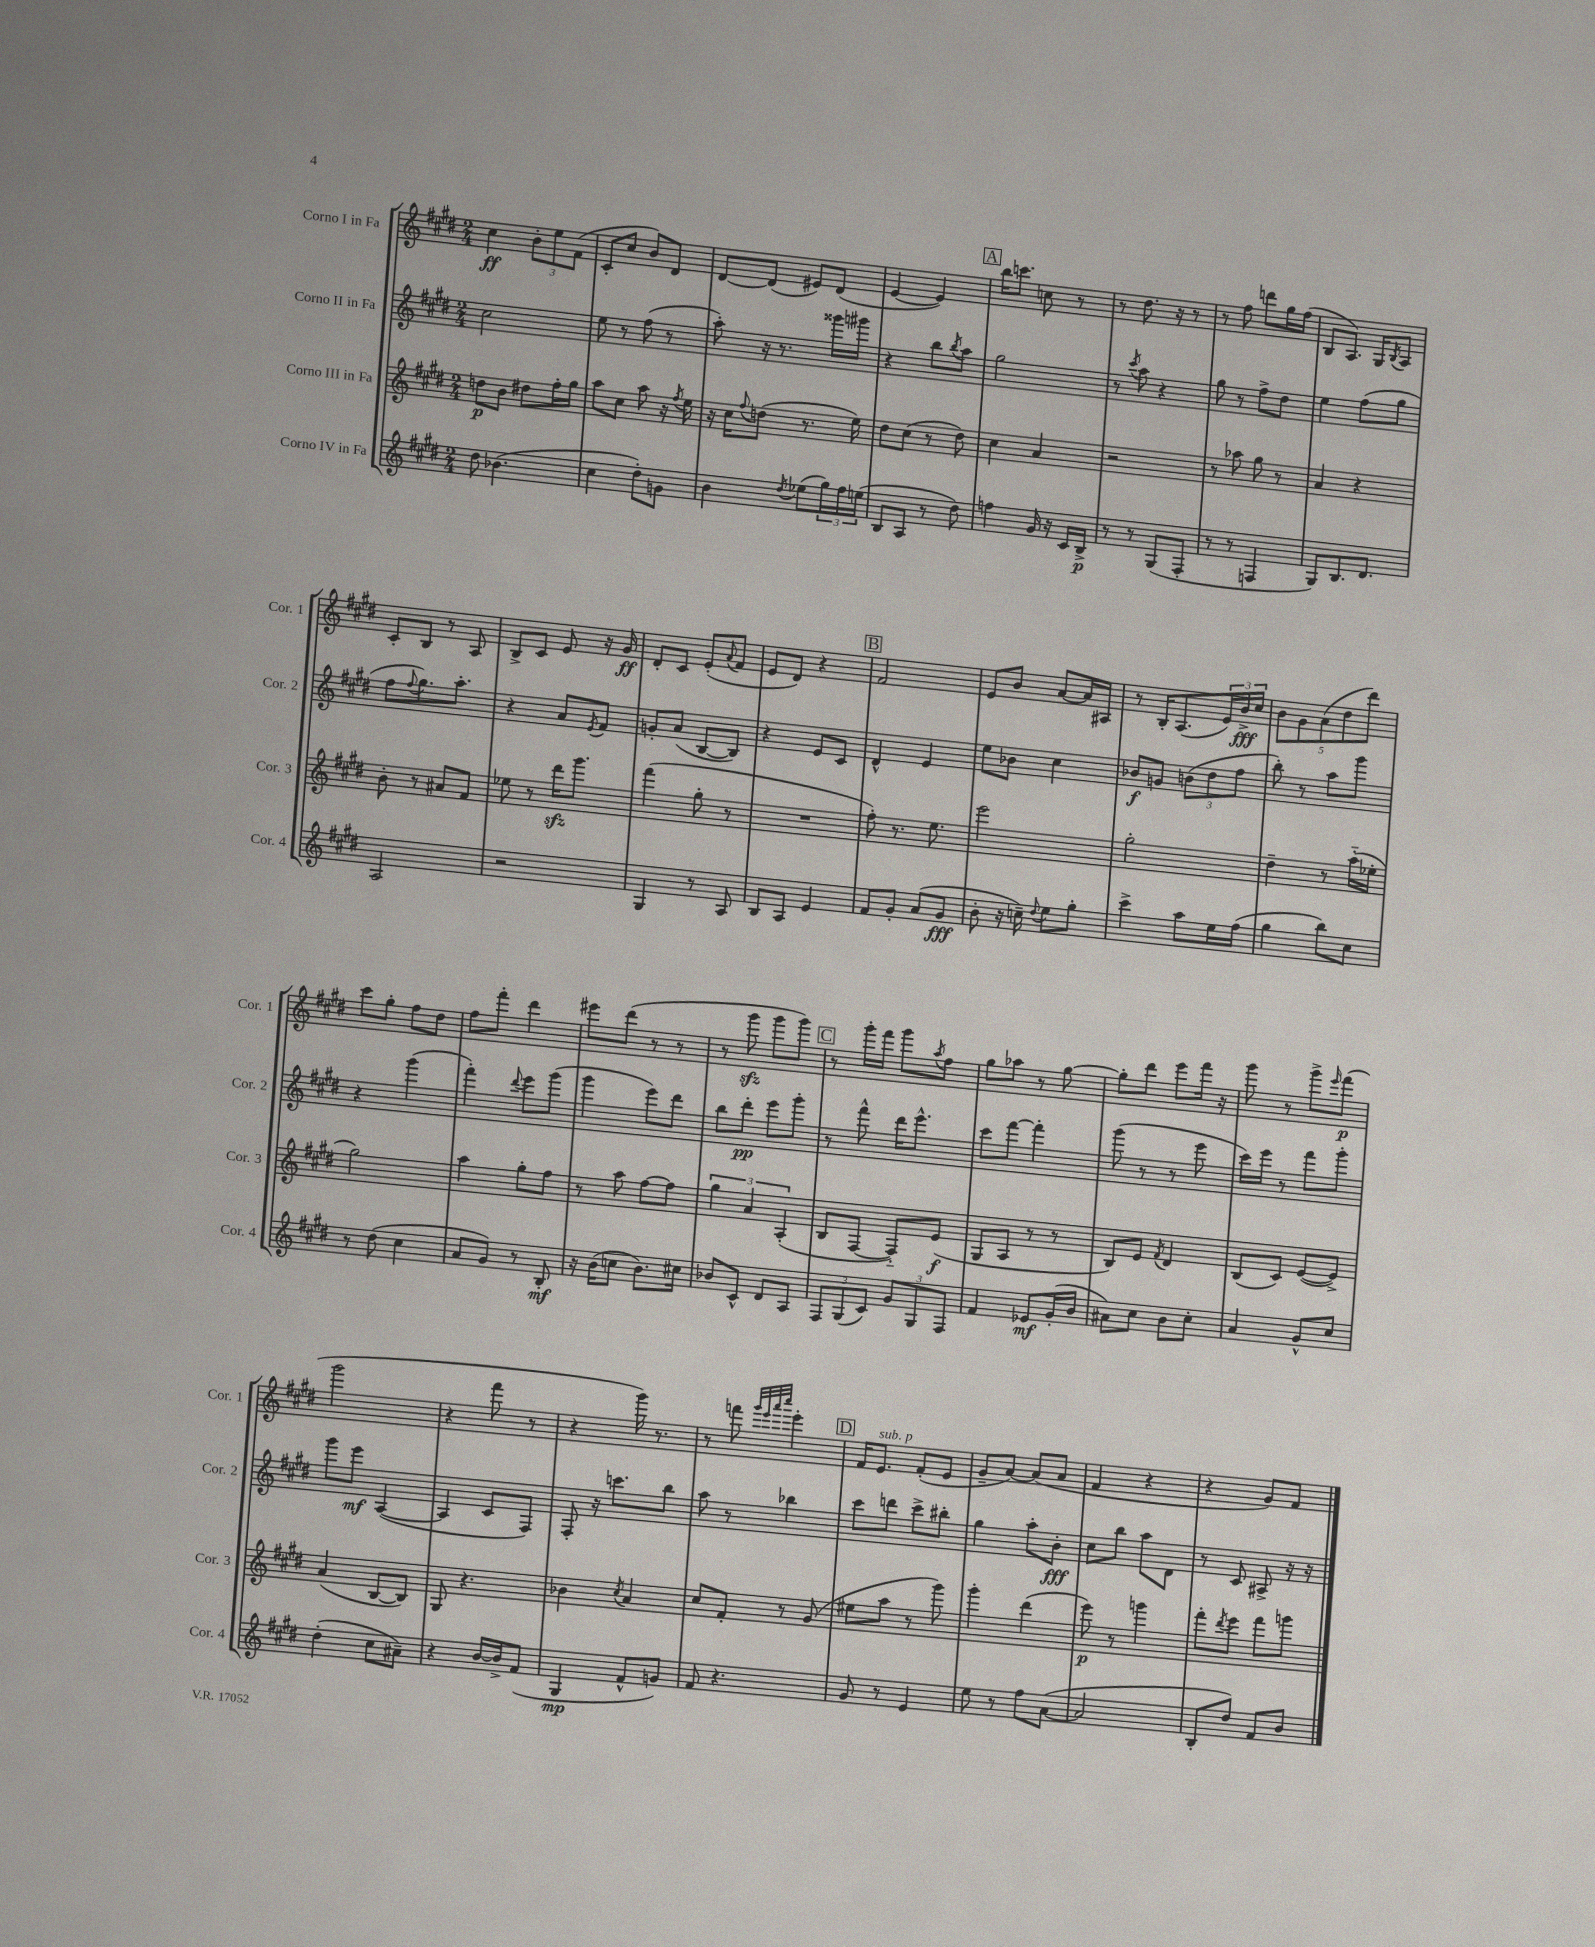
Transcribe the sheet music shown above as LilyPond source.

<<
\new StaffGroup <<
\new Staff = "s0" \with { instrumentName = "Corno I in Fa" shortInstrumentName = "Cor. 1" } {
    \clef treble \key e \major \numericTimeSignature \time 2/4
    cis''4\ff \tuplet 3/2 { b'8-. e''8 fis'8( } |
    cis'8-. cis''8 b'8) dis'8 |
    dis'8~ dis'8( eis'8) dis'8( |
    e'4~ e'4) |
    \mark \markup { \box "A" } b''16 c'''8. c''8 r8 |
    r8 dis''8. r16 r8 |
    r8 fis''8 d'''8 gis''16 fis''16( |
    b8 a8.) gis16 \acciaccatura { b8 } a8 |
    cis'8-. b8 r8 a8 |
    b8-> cis'8 e'8 r16 gis'16\ff |
    dis'8-. cis'8 e'8-.( \appoggiatura { a'8 } fis'8 |
    e'8 dis'8) r4 |
    \mark \markup { \box "B" } fis'2 |
    e'8 b'8 a'8~ a'16 ais16 |
    r8 b16-. a8.( \tuplet 3/2 { e'16) b'16->\fff cis''16 } |
    \tuplet 5/4 { b'8 gis'8 a'8( dis''8 dis'''8) } |
    cis'''8 gis''8-. fis''8 dis''8 |
    fis''8 fis'''8-. dis'''4 |
    eis'''8 dis'''8( r8 r8 |
    r8 gis'''8\sfz gis'''8 gis'''8) |
    \mark \markup { \box "C" } r8 gis'''16-. fis'''16 gis'''8 \acciaccatura { a''8 } fis''8 |
    gis''8 aes''8 r8 gis''8~ |
    gis''8-. dis'''8 e'''8 fis'''16 r16 |
    gis'''8 r8 gis'''8-> \grace { e'''16 } fis'''8\p( |
    gis'''2 |
    r4 fis'''8 r8 |
    r4 gis'''16) r8. |
    r8 f'''8 \grace { gis'''32 e'''32 a'''32 cis''''32 } e'''4-. |
    \mark \markup { \box "D" } fis'16 e'8.^\markup { \italic "sub. p" } fis'8-.( e'8 |
    gis'8-- a'8~) a'8( a'8 |
    fis'4 r4 |
    r4 gis'8) fis'8 \bar "|." |
}
\new Staff = "s1" \with { instrumentName = "Corno II in Fa" shortInstrumentName = "Cor. 2" } {
    \clef treble \key e \major \numericTimeSignature \time 2/4
    cis''2 |
    e''8 r8 fis''8( r8 |
    a''8-.) r16 r8. gisis'''16 gis'''16 |
    r4 b''8 \acciaccatura { b''8 } a''8 |
    \mark \markup { \box "A" } gis''2 |
    r8 \acciaccatura { cis'''8 } a''8 r4 |
    gis''8 r8 fis''8-> dis''8 |
    e''4 fis''8( gis''8 |
    fis''8 \appoggiatura { fis''8 } gis''8.) a''8.-. |
    r4 a'8 \acciaccatura { e'8 } fis'8 |
    g'8-. a'8( b8~ b8) |
    r4 e'8 cis'8 |
    \mark \markup { \box "B" } dis'4-^ e'4 |
    e''8 bes'8 cis''4 |
    bes'8\f g'8 \tuplet 3/2 { b'8( dis''8 fis''8 } |
    b''8-.) r8 a''8 gis'''8 |
    r4 gis'''4( |
    fis'''4-.) \appoggiatura { dis'''8 } e'''8 gis'''8( |
    gis'''4 e'''8) dis'''8 |
    b''8 dis'''8-.\pp e'''8 gis'''8-. |
    \mark \markup { \box "C" } r8 fis'''8-^ dis'''16 e'''8.-^ |
    cis'''8 fis'''8~ fis'''4-. |
    gis'''8( r8 r8 e'''8 |
    cis'''16) e'''16 r8 fis'''8 gis'''8-. |
    gis'''8 e'''8\mf a4~( |
    a4 cis'8 fis8) |
    fis8-. r16 c'''8. b''8 |
    a''8 r8 bes''4 |
    \mark \markup { \box "D" } cis'''8 d'''8 cis'''8-> bis''8-. |
    gis''4 a''8-. b'8-.\fff |
    cis''8 b''8 a''8 dis'8 |
    r8 cis'8 ais8-> r16 r16 \bar "|." |
}
\new Staff = "s2" \with { instrumentName = "Corno III in Fa" shortInstrumentName = "Cor. 3" } {
    \clef treble \key e \major \numericTimeSignature \time 2/4
    d''8\p b'8 dis''8 fis''16-. gis''16 |
    a''8 cis''8 a''8 r16 \acciaccatura { fis''8 } e''16 |
    r16 cis''16 \appoggiatura { fis''8 } d''8( r8. e''16) |
    dis''8 cis''8( r8 dis''8) |
    \mark \markup { \box "A" } cis''4 a'4 |
    r2 |
    r8 aes''8 gis''8 r8 |
    a'4 r4 |
    b'8-. r8 ais'8 fis'8 |
    ees''8 r8 dis'''16\sfz gis'''8. |
    fis'''4( gis''8-. r8 |
    R2 |
    \mark \markup { \box "B" } fis''8-.) r8. e''8. |
    e'''2 |
    gis''2-. |
    dis''4-- r8 a''16-_( ees''16-. |
    gis''2) |
    a''4 gis''8-. fis''8 |
    r8 a''8 fis''8~ fis''8 |
    \tuplet 3/2 { gis''4 a'4 a4-.( } |
    \mark \markup { \box "C" } b8 fis8~ fis8-_) e'8\f( |
    gis8 a8 r8 r8 |
    b8) e'8 \acciaccatura { fis'8 } dis'4 |
    b8( cis'8) e'8~( e'8->) |
    a'4( b8~ b8) |
    gis8 r4. |
    bes'4 \acciaccatura { cis''8 } a'4 |
    cis''8 fis'8-. r8 gis'8( |
    \mark \markup { \box "D" } eis''8 a''8 r8 gis'''8) |
    gis'''4-. dis'''4( |
    e'''8\p) r8 g'''4 |
    fis'''8-. \acciaccatura { dis'''8 } e'''8 fis'''8 g'''8 \bar "|." |
}
\new Staff = "s3" \with { instrumentName = "Corno IV in Fa" shortInstrumentName = "Cor. 4" } {
    \clef treble \key e \major \numericTimeSignature \time 2/4
    dis''8 bes'4.( |
    cis''4 dis''8-.) g'8 |
    b'4 \acciaccatura { dis''8 } ees''8( \tuplet 3/2 { gis''16) fis''16 e''16( } |
    b8 a8 r8 dis''8) |
    \mark \markup { \box "A" } f''4 gis'16 r16 cis'16 b16->\p |
    r8 r8 gis8( fis8-. |
    r8 r8 f4 |
    gis8) b8. dis'8. |
    a2 |
    r2 |
    gis4 r8 a8 |
    b8 a8 e'4 |
    \mark \markup { \box "B" } fis'8 gis'8-. a'8( gis'8\fff |
    b'8-. r16 c''16--) \appoggiatura { dis''8 } e''8 gis''8-. |
    cis'''4-> a''8 e''16 fis''16( |
    gis''4 b''8) cis''8 |
    r8 dis''8( cis''4 |
    a'8 gis'8) r8 b8-.\mf |
    r16 b'16( c''8 b'8.) cis''16 |
    bes'8 cis'8-^ dis'8 a8 |
    \mark \markup { \box "C" } \tuplet 3/2 { fis8 gis8( cis'8) } \tuplet 3/2 { gis'8 gis8 fis8 } |
    fis'4 ees'8\mf gis'16-.( b'16 |
    ais'8) cis''8 b'8 cis''8-. |
    a'4 gis'8-^ cis''8 |
    dis''4-.( cis''8 ais'8--) |
    r4 b'16~ b'16-> fis'8( |
    gis4\mp fis'8-^ g'8) |
    fis'8 r4. |
    \mark \markup { \box "D" } gis'8 r8 e'4 |
    e''8 r8 fis''8 a'8~( |
    a'2 |
    b8-. dis''8) fis'8 b'8 \bar "|." |
}
>>
>>
\layout { \context { \Score \remove "Bar_number_engraver" } }
